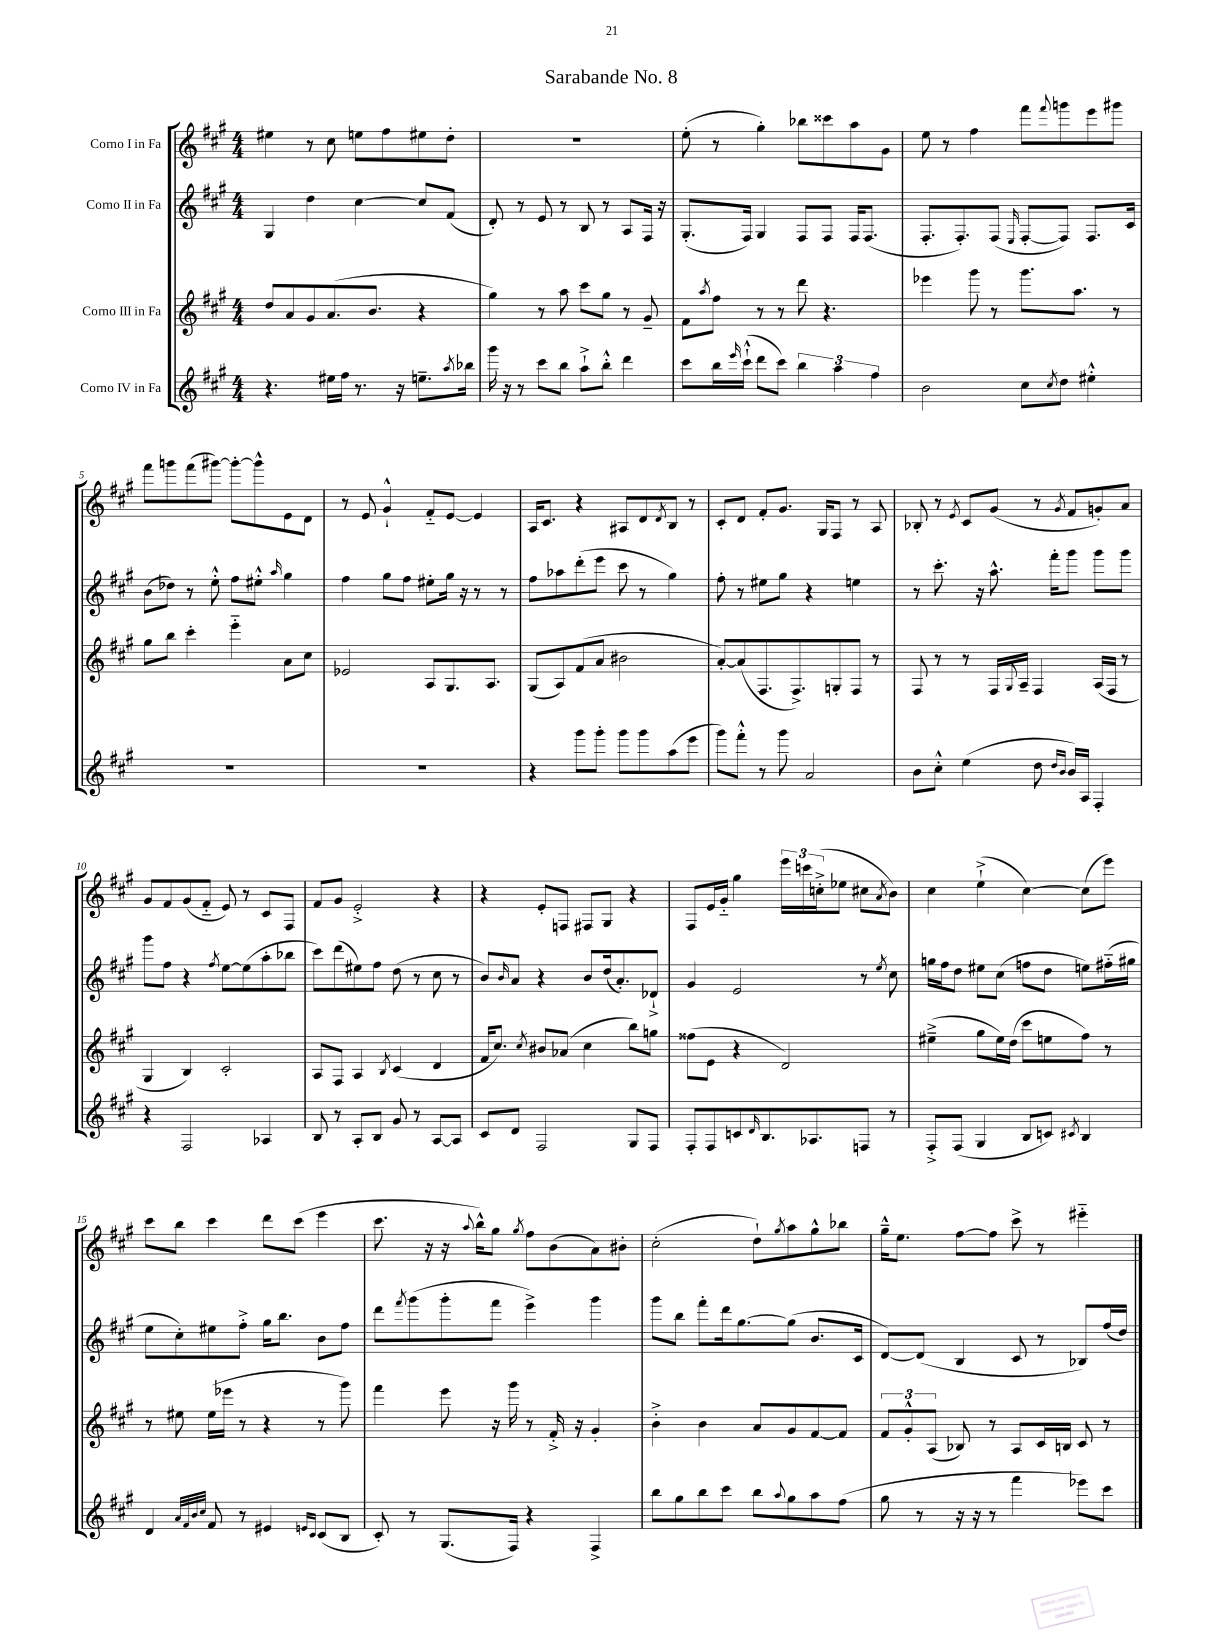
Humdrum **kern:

**kern	**kern	**kern	**kern
*staff4	*staff3	*staff2	*staff1
*clefG2	*clefG2	*clefG2	*clefG2
*k[f#c#g#]	*k[f#c#g#]	*k[f#c#g#]	*k[f#c#g#]
*M4/4	*M4/4	*M4/4	*M4/4
4.r	8dd/L	4G#/	4ee#\
.	8a/	.	.
.	8g#/	4dd\	8r
16ee#\LL	(8.a/	.	8cc#\
16ff#\JJ	.	.	.
8.r	.	[4cc#\	8ee\L
.	8.b/J	.	.
.	.	.	8ff#\
16r	.	.	.
8.ee~\L	4r	8cc#/]L	8ee#\
.	.	(8f#/J	8dd'\J
8qaa/	.	.	.
16bb-\Jk	.	.	.
=	=	=	=
16ggg#\	4gg#\)	8d'/)	1r
16r	.	.	.
8r	.	8r	.
8ccc#\L	8r	8e/	.
8bb\J	8aa\	8r	.
8aa`^\L	8ccc#\L	8B/	.
8bb'^^\J	8gg#\J	8r	.
4ddd\	8r	8A/L	.
.	8g#~/	16F#/Jk	.
.	.	16r	.
=	=	=	=
8ccc#\L	8f#\L	(8.G#'/L	(8ee'\
.	8qaa/	.	.
16bb\L	8ff#\J	.	8r
16qqeee/	.	.	.
(16ccc#`^^\JJ	.	16F#/Jk)	.
8ddd\L	8r	4G#/	4gg#'\)
8ccc#\J)	8r	.	.
6bb\	8ddd\	8F#/L	8bb-\L
.	4.r	8F#/J	8ccc##\
6aa\	.	.	.
.	.	16F#/LK	8aa\
.	.	(8.F#/J	.
6ff#\	.	.	.
.	.	.	8g#\J
=	=	=	=
2b\	4eee-\	8.F#'/L	8ee\
.	.	.	8r
.	.	8.F#'/)	.
.	8ggg#\	.	4ff#\
.	8r	(8F#/J	.
.	.	16qqE/	.
8cc#\L	8.ggg#\L	[8F#'/L	8fff#\L
8qcc#/	.	.	8qqfff#/
8dd\J	.	8F#/]J)	8ggg\
.	8.aa\J	.	.
4ee#'^^\	.	8.F#/L	8eee\
.	8r	.	8ggg#\J
.	.	16c#/Jk	.
=	=	=	=
1r	8gg#\L	(8b\L	8fff#\L
.	8bb\J	8dd-\J)	8ggg\
.	4ccc#'\	8r	(8fff#\
.	.	8ee'^^\	[8ggg#\J)
.	4eee'~\	8ff#\L	8ggg#'\_L
.	.	8ee#'^^\J	8ggg#^^\]
.	.	16qqaa/	.
.	8a\L	4gg#\	8e\
.	8cc#\J	.	8d\J
=	=	=	=
1r	2e-/	4ff#\	8r
.	.	.	8e/
.	.	8gg#\L	4g#`^^/
.	.	8ff#\J	.
.	8A/L	8ee#'\L	8f#'~/L
.	8.G#/	16gg#\Jk	[8e/J
.	.	16r	.
.	.	8r	4e/]
.	8.A/J	.	.
.	.	8r	.
=	=	=	=
4r	(8G#/L	8ff#\L	16A/LK
.	.	.	8.c#/J
.	8A/)	8aa-\	.
8ggg#\L	(8f#/	(8ddd'\	4r
8ggg#'\J	8a/J	8eee\J	.
8ggg#\L	2b#\	8ccc#\	8A#/L
8ggg#\	.	8r	8d/
.	.	.	8qd/
(8aa\	.	4gg#\)	8B/J
8eee\J	.	.	8r
=	=	=	=
8ggg#\L)	[8a'/L)	8ff#'\	8c#'/L
8fff#'^^\J	(8a/]	8r	8d/J
8r	8.F#/	8ee#\L	8f#'/L
8ggg#\	.	8gg#\J	8.g#/J
.	8.F#^/)	.	.
2a/	.	4r	.
.	.	.	16G#/LK
.	8G'/	.	8F#/J
.	8F#/J	4ee\	8r
.	8r	.	8A/
=	=	=	=
8b\L	8F#/	8r	8B-'/
8cc#'^^\J	8r	8.ccc#'\	8r
.	.	.	8qe/
(4ee\	8r	.	8c#/L
.	.	16r	.
.	16F#/LL	8.aa^^\	(8g#/J
.	8qqG#/	.	.
.	16A~/JJ	.	.
8dd\	4F#/	.	8r
.	.	16fff#'\LK	.
16qqdd/LL	.	.	.
16qqb/JJ	.	.	8qg#/
16b/LL)	.	8ggg#\J	8f#/L
16A/JJ	.	.	.
4F#'/	(16A/LL	8ggg#\L	8g'/)
.	16F#/JJ	.	.
.	8r	8ggg#\J	8a/J
=	=	=	=
4r	4G#/	8ggg#\L	8g#/L
.	.	8ff#\J	8f#/
2F#/	4B/)	4r	(8g#/
.	.	.	8f#'~/J
.	.	8qff#/	.
.	2c#'/	[8ee\L	8e/)
.	.	(8ee\]	8r
4A-/	.	8aa'\	8c#/L
.	.	8bb-\J	8F#/J
=	=	=	=
8B/	8A/L	8ccc#\L)	8f#/L
8r	8F#/J	(8ddd\	8g#/J
8A'/L	4A/	8ee#\)	2e'^/
8B/J	.	8ff#\J	.
.	8qB/	.	.
8g#/	(4c#/	(8dd\	.
8r	.	8r	.
[8A/L	4d/	8cc#\	4r
8A/]J	.	8r	.
=	=	=	=
8c#/L	16f#/LK	8b/L)	4r
.	8.cc#/J)	.	.
.	.	16qqb/	.
8d/J	.	8a/J	.
.	8qcc#/	.	.
2F#/	8b#/L	4r	8e'/L
.	(8a-/J	.	8F/J
.	4cc#\	8b/L	8F#/L
.	.	(16dd/k	8G#/J
.	.	8.a'/)	.
8G#/L	8bb\L)	.	4r
8F#/J	8gg\J	8d-`^/J	.
=	=	=	=
8F#'/L	(8ff##\L	4g#/	8F#/L
8F#/	8e\J	.	16e/L
.	.	.	16g#'~/JJ
8c/	4r	2e/	4gg#\
16qqd/	.	.	.
8.B/	.	.	.
.	2d/)	.	24eee\LL
.	.	.	24ccc\
8.A-/	.	.	.
.	.	.	(24cc'^\J
.	.	.	8ee-\J
8F/J	.	8r	8cc#\L
.	.	8qee/	8qa/
8r	.	8cc#\	8b\J)
=	=	=	=
8F#'^/L	(4ee#~^\	16gg\LL	4cc#\
.	.	16ff#\J	.
(8F#/J	.	8dd\J	.
4G#/	8gg#\L	8ee#\L	(4ee`^\
.	16ee#\L)	(8cc#\J	.
.	(16dd\JJ	.	.
8B/L	8ccc#\L	8ff\L	[4cc#\)
8c/J)	8ee\	8dd\J	.
8qc#/	.	.	.
4B/	8ff#\J)	8ee\L)	(8cc#\]L
.	8r	(16ff#'~\L	8eee\J)
.	.	16gg#\JJ	.
=	=	=	=
4d/	8r	8ee\L	8ccc#\L
.	8ee#\	8cc#'\)	8bb\J
32qqa/LLL	.	.	.
32qqf#/	.	.	.
32qqb/	.	.	.
32qqcc#/JJJ	.	.	.
8f#/	(16ee#\LL	8ee#\	4ccc#\
.	16eee-\JJ	.	.
8r	8r	8ff#'^\J	.
4e#/	4r	16gg#\LK	8ddd\L
.	.	8.bb\J	.
.	.	.	(8ccc#\J
16qqe/LL	.	.	.
16qqc#/JJ	.	.	.
(8c#/L	8r	8b\L	4eee\
8B/J	8ggg#\)	8ff#\J	.
=	=	=	=
8c#'/)	4fff#\	8ddd\L	8.ccc#\
.	.	8qfff#/	.
8r	.	(8ggg#\	.
.	.	.	16r
(8.G#/L	8eee\	8ggg#'\	16r
.	.	.	8qqaa/
.	.	.	16bb^^\LK)
.	16r	8fff#\J	8gg#\J
16F#/Jk)	16ggg#\	.	.
.	.	.	8qgg#/
4r	8r	4eee^\)	8ff#\L
.	16f#'^/	.	(8b\
.	16r	.	.
4F#^/	4g#'/	4ggg#\	8a\)
.	.	.	8b#'\J
=	=	=	=
8bb\L	4b'^\	8ggg#\L	(2cc#'\
8gg#\	.	8bb\J	.
8bb\	4b\	8fff#'\L	.
8ccc#\J	.	16ddd\k	.
.	.	[8.gg#\	.
8bb\L	8a/L	.	8dd`\L)
8qqaa/	.	.	8qgg#/
8gg#\	8g#/	(8gg#\]J	8aa\
8aa\	[8f#/	8.b/L	8gg#^^\
(8ff#\J	8f#/]J	.	8bb-\J
.	.	16c#/Jk	.
=	=	=	=
8gg#\	12f#/L	[8d/L)	16gg#~^^\LK
.	.	.	8.ee\J
.	12g#'^^/	.	.
8r	.	(8d/]J	.
.	(12A/J	.	.
16r	8B-/)	4B/	[8ff#\L
16r	.	.	.
8r	8r	.	8ff#\]J
4fff#\	8A/L	8c#/	8ccc#^\
.	16c#/L	8r	8r
.	16B/JJ	.	.
8eee-\L)	8c#/	8B-/L)	4eee#'~\
8ccc#\J	8r	(16ff#/L	.
.	.	16dd/JJ)	.
==	==	==	==
*-	*-	*-	*-
